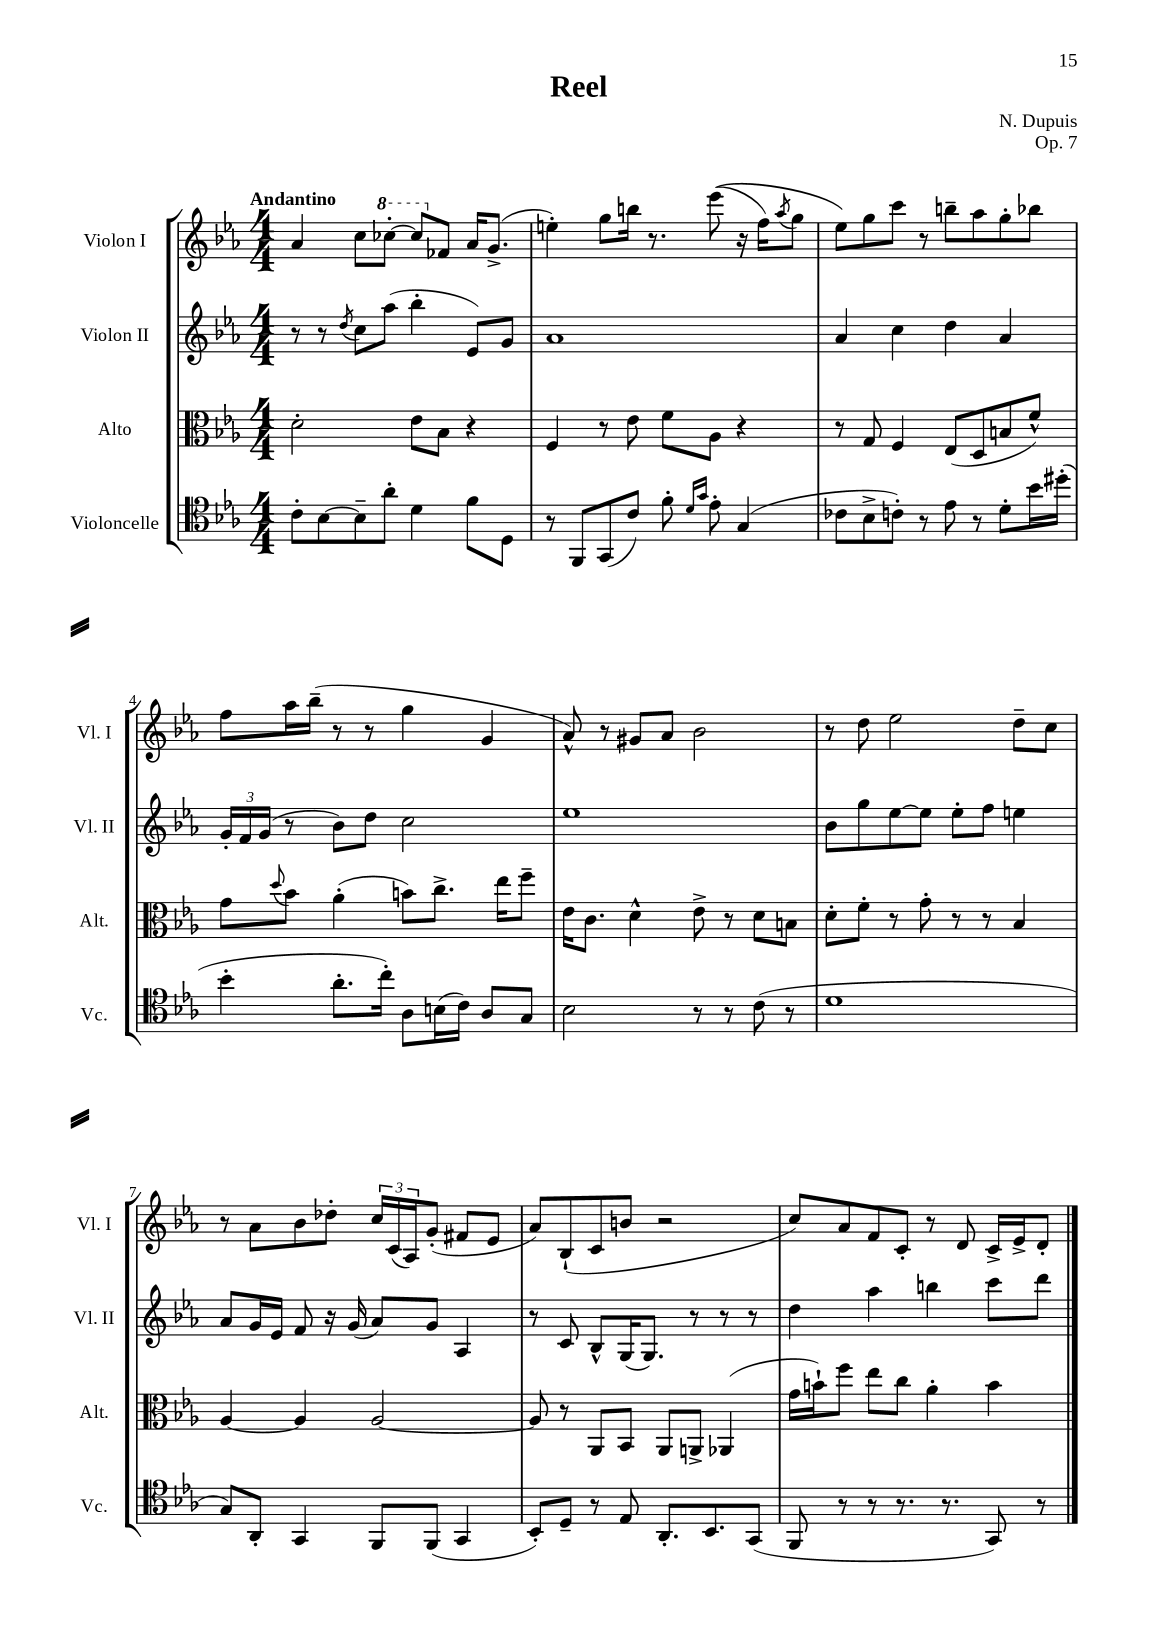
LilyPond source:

\header { title = "Reel" composer = "N. Dupuis" opus = "Op. 7" }
<<
\new StaffGroup <<
\new Staff = "s0" \with { instrumentName = "Violon I" shortInstrumentName = "Vl. I" } {
    \clef treble \key ees \major \numericTimeSignature \time 4/4 \tempo "Andantino"
    aes'4 c''8 \ottava #1 ces'''8~-. ces'''8 \ottava #0 fes'8 aes'16 g'8.->( |
    e''4-.) g''8 b''16 r8. ees'''8(\( r16 f''16) \acciaccatura { aes''8 } g''8 |
    ees''8\) g''8 c'''8 r8 b''8-- aes''8 g''8-. bes''8 |
    f''8 aes''16 bes''16--( r8 r8 g''4 g'4 |
    aes'8-^) r8 gis'8 aes'8 bes'2 |
    r8 d''8 ees''2 d''8-- c''8 |
    r8 aes'8 bes'8 des''8-. \tuplet 3/2 { c''16 c'16( aes16) } g'8-.( fis'8 ees'8 |
    aes'8) bes8-!( c'8 b'8 r2 |
    c''8) aes'8 f'8 c'8-. r8 d'8 c'16-> ees'16-> d'8-. \bar "|." |
}
\new Staff = "s1" \with { instrumentName = "Violon II" shortInstrumentName = "Vl. II" } {
    \clef treble \key ees \major \numericTimeSignature \time 4/4
    r8 r8 \acciaccatura { d''8 } c''8 aes''8( bes''4-. ees'8) g'8 |
    aes'1 |
    aes'4 c''4 d''4 aes'4 |
    \tuplet 3/2 { g'16-. f'16 g'16( } r8 bes'8) d''8 c''2 |
    ees''1 |
    bes'8 g''8 ees''8~ ees''8 ees''8-. f''8 e''4 |
    aes'8 g'16 ees'16 f'8 r16 g'16( aes'8) g'8 aes4 |
    r8 c'8 bes8-^ g16( g8.) r8 r8 r8 |
    d''4 aes''4 b''4 c'''8 d'''8 \bar "|." |
}
\new Staff = "s2" \with { instrumentName = "Alto" shortInstrumentName = "Alt." } {
    \clef alto \key ees \major \numericTimeSignature \time 4/4
    d'2-. ees'8 bes8 r4 |
    f4 r8 ees'8 f'8 aes8 r4 |
    r8 g8 f4 ees8( d8 b8 f'8-^) |
    g'8 \appoggiatura { d''8 } bes'8 aes'4-.( b'8) c''8.-> ees''16 f''8-- |
    ees'16 c'8. d'4-^ ees'8-> r8 d'8 b8 |
    d'8-. f'8-. r8 g'8-. r8 r8 bes4 |
    aes4~ aes4 aes2~ |
    aes8 r8 aes,8 bes,8 aes,8 a,8-> aes,4( |
    g'16 b'16-!) f''8 ees''8 c''8 aes'4-. b'4 \bar "|." |
}
\new Staff = "s3" \with { instrumentName = "Violoncelle" shortInstrumentName = "Vc." } {
    \clef tenor \key ees \major \numericTimeSignature \time 4/4
    c'8-. bes8~ bes8-- aes'8-. d'4 f'8 d8 |
    r8 f,8 g,8( c'8) f'8-. \grace { d'16 g'16 } ees'8-. g4( |
    ces'8 bes8-> c'8-.) r8 ees'8 r8 d'8-. bes'16 dis''16-.( |
    bes'4-. aes'8.-. c''16-.) aes8 b16( c'16) aes8 g8 |
    bes2 r8 r8 c'8( r8 |
    d'1 |
    g8) aes,8-. g,4 f,8 f,8( g,4 |
    bes,8-.) d8-- r8 ees8 aes,8.-. bes,8. g,8( |
    f,8 r8 r8 r8. r8. g,8) r8 \bar "|." |
}
>>
>>
